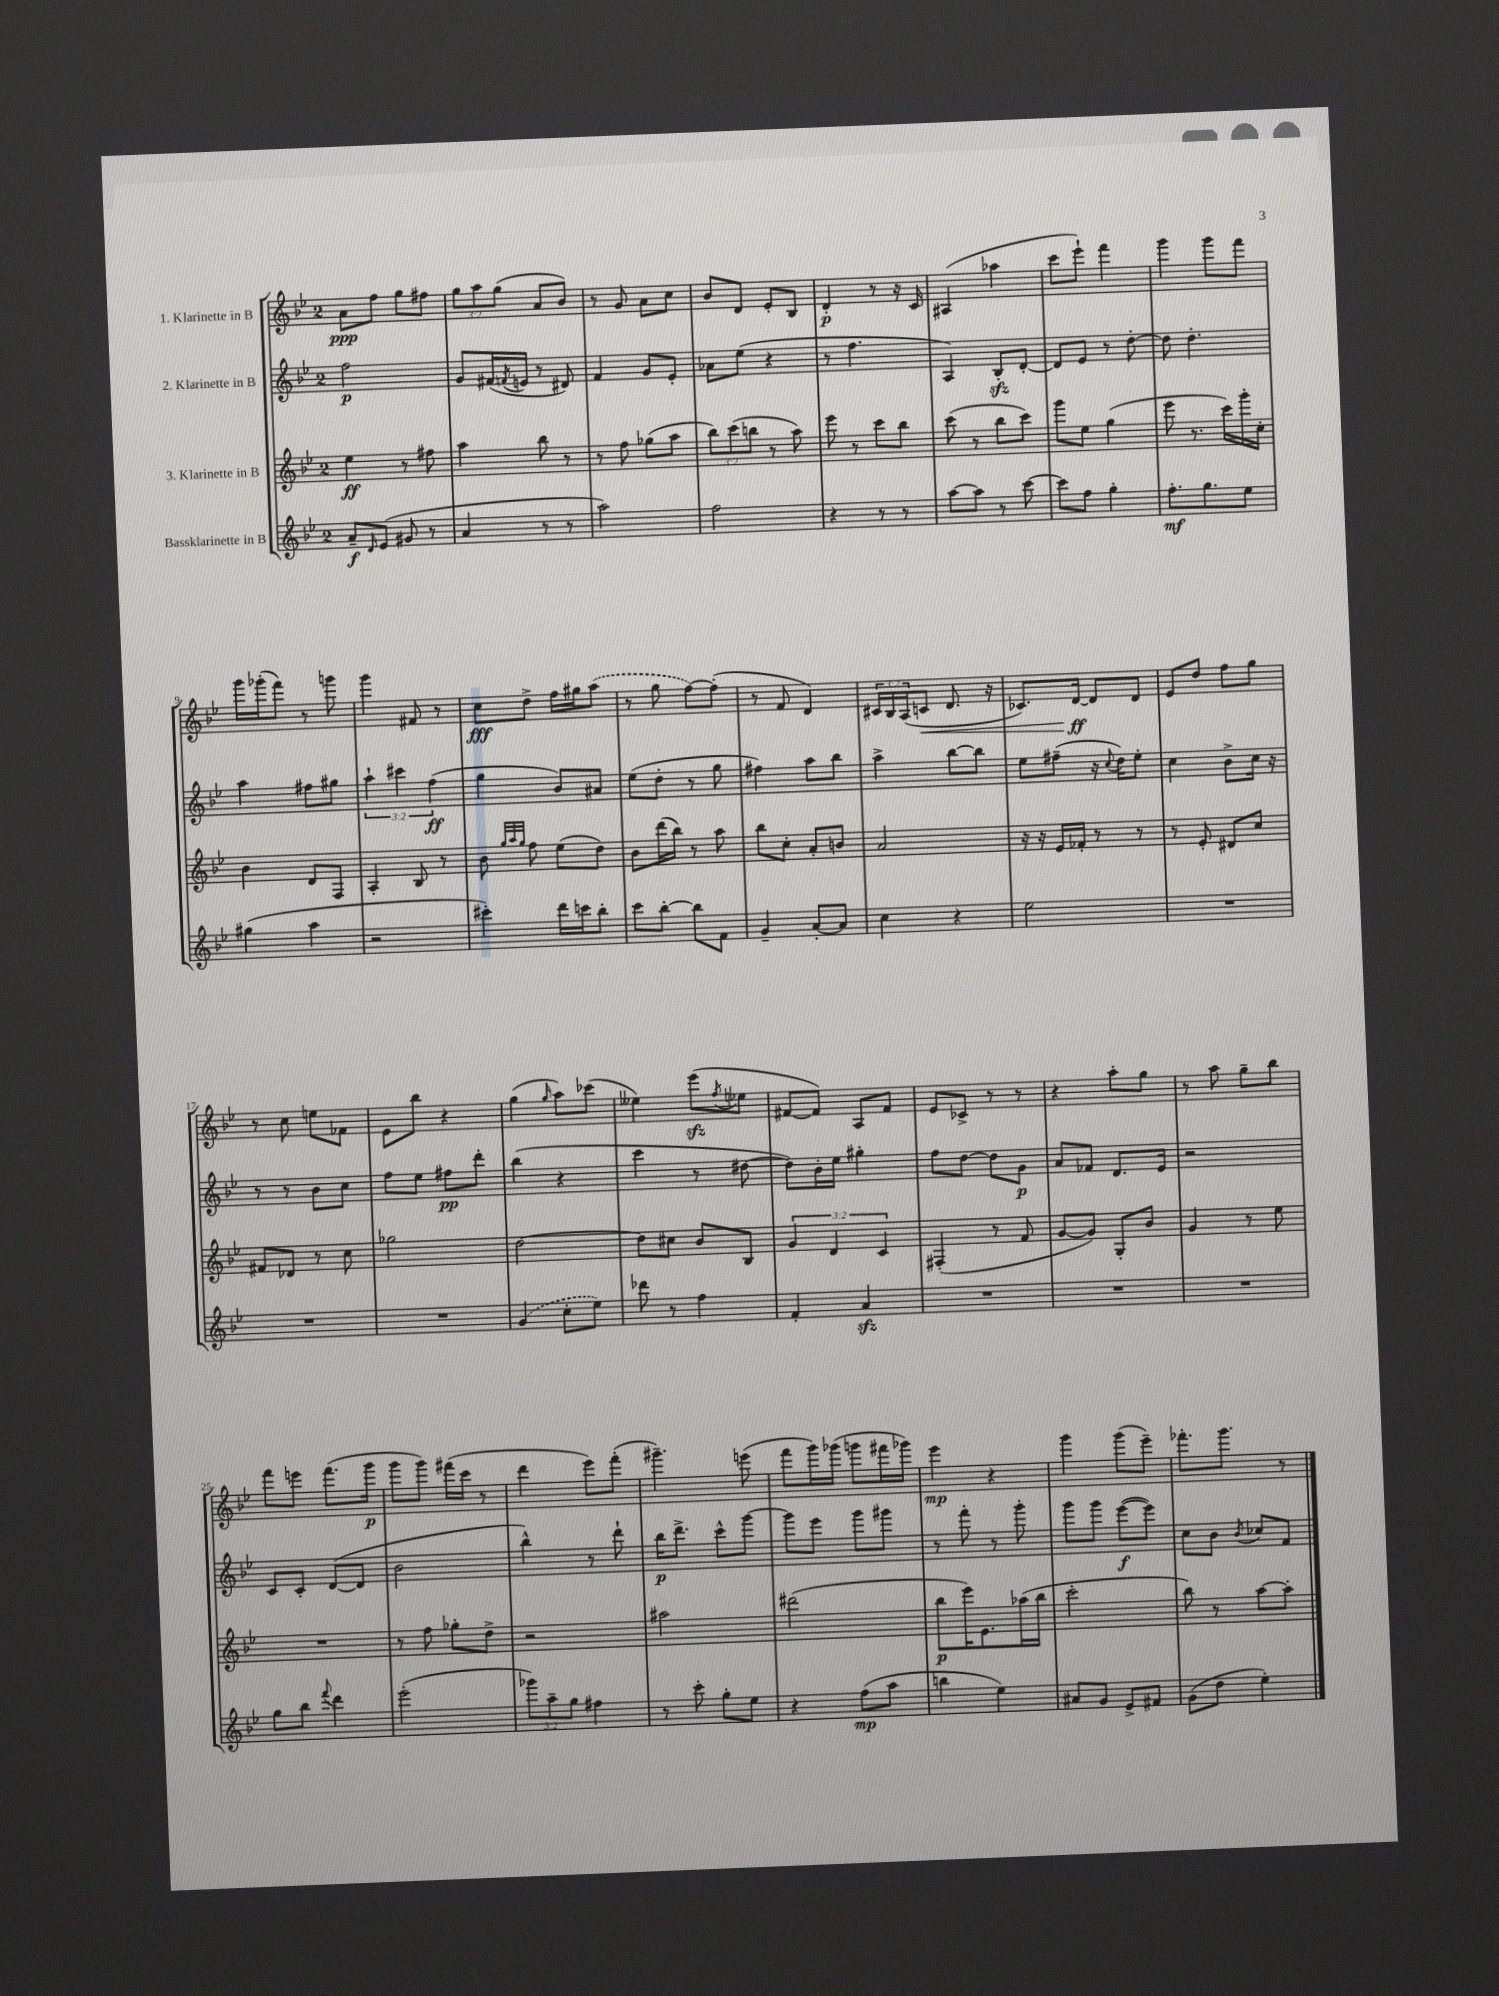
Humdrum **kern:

**kern	**dynam	**kern	**dynam	**kern	**dynam	**kern	**dynam
*part4	*part4	*part3	*part3	*part2	*part2	*part1	*part1
*staff4	*staff4	*staff3	*staff3	*staff2	*staff2	*staff1	*staff1
*I"Bassklarinette in B	*	*I"3. Klarinette in B	*	*I"2. Klarinette in B	*	*I"1. Klarinette in B	*
*clefG2	*	*clefG2	*	*clefG2	*	*clefG2	*
*k[b-e-]	*	*k[b-e-]	*	*k[b-e-]	*	*k[b-e-]	*
*M2/4	*	*M2/4	*	*M2/4	*	*M2/4	*
=1	=1	=1	=1	=1	=1	=1	=1
8a~/L	f	4ee-\	ff	2ff\	p	8a\L	ppp
16qqd/	.	.	.	.	.	.	.
(8e-/J	.	.	.	.	.	8ff\J	.
8g#X/	.	8r	.	.	.	8gg\L	.
8r	.	8ff#X\	.	.	.	8ff#X\J	.
=2	=2	=2	=2	=2	=2	=2	=2
4a/	.	4aa\	.	8g/L	.	12gg\L	.
.	.	.	.	.	.	12aa\	.
.	.	.	.	(16f#X/L	.	.	.
.	.	.	.	.	.	(12gg\J	.
.	.	.	.	8qfn/	.	.	.
.	.	.	.	16en/JJ	.	.	.
8r	.	8bb-\	.	8r	.	8a/L	.
8r	.	8r	.	8d#X/)	.	8b-/J)	.
=3	=3	=3	=3	=3	=3	=3	=3
2aa\)	.	8r	.	4f/	.	8r	.
.	.	8ff\	.	.	.	8g/	.
.	.	(8gg-X\L	.	8g/L	.	8a\L	.
.	.	8aa\J	.	8e-'/J	.	8cc\J	.
=4	=4	=4	=4	=4	=4	=4	=4
2ff\	.	12bb-\L)	.	8a-X\L	.	8b-/L	.
.	.	(12ccc\	.	.	.	.	.
.	.	.	.	(8ee-\J	.	8d/J	.
.	.	12bbn\J	.	.	.	.	.
.	.	8r	.	4r	.	8e-'/L	.
.	.	8aa\)	.	.	.	8B-/J	.
=5	=5	=5	=5	=5	=5	=5	=5
4r	.	8eee-\	.	8r	.	4d'/	p
.	.	8r	.	4.ff\	.	.	.
8r	.	8ccc\L	.	.	.	8r	.
8r	.	8bb-\J	.	.	.	16r	.
.	.	.	.	.	.	16c/	.
=6	=6	=6	=6	=6	=6	=6	=6
[8aa\L	.	(8ccc\	.	4A/)	.	(4A#X/	.
8aa\J]	.	8r	.	.	.	.	.
8r	.	8bb-\L	.	8B-zz'/L	.	4aa-X\	.
[8ccc\	.	8ccc\J)	.	[8d'/J	.	.	.
=7	=7	=7	=7	=7	=7	=7	=7
8ccc\L]	.	8ggg\L	.	8d/L]	.	8ccc\L	.
8ff\J	.	8ee-\J	.	8e-/J	.	8eee-`\J)	.
4gg'\	.	(4gg\	.	8r	.	4fff\	.
.	.	.	.	[8dd'\	.	.	.
=8	=8	=8	=8	=8	=8	=8	=8
8.ff'\L	mf	8eee-\	.	8dd\]	.	4ggg\	.
.	.	8.r	.	4.dd'\	.	.	.
8.gg\	.	.	.	.	.	.	.
.	.	.	.	.	.	8ggg\L	.
.	.	16ccc\LL)	.	.	.	.	.
8ee-\J	.	16ggg'\	.	.	.	8fff\J	.
.	.	16cc'\JJ	.	.	.	.	.
!!LO:LB:g=z
=9	=9	=9	=9	=9	=9	=9	=9
(4gg#X\	.	4b-\	.	4aa\	.	16ggg\LL	.
.	.	.	.	.	.	(16ggg-X'\J	.
.	.	.	.	.	.	8fff\J)	.
4aa\	.	8d/L	.	8ff#X\L	.	8r	.
.	.	8F/J	.	8gg#X\J	.	8gggn\	.
=10	=10	=10	=10	=10	=10	=10	=10
2r	.	4A'/	.	6aa`\	.	4ggg\	.
.	.	.	.	6ccc#X\	.	.	.
.	.	8B-/	.	.	.	8f#X/	.
.	.	.	.	(6ff\	ff	.	.
.	.	8r	.	.	.	8r	.
=11	=11	=11	=11	=11	=11	=11	=11
4ccc#X'\)	.	8b-\	.	4gg\	.	8cc\L	fff
.	.	32qqgg/LLL	.	.	.	.	.
.	.	32qqaa/	.	.	.	.	.
.	.	32qqgg/JJJ	.	.	.	.	.
.	.	8ff\	.	.	.	8dd^\J	.
16ddd\LL	.	(8ee-\L	.	8b-/L)	.	16ff\LL	.
16cccn\J	.	.	.	.	.	16gg#X\J	.
8bb-'\J	.	8dd\J)	.	8a#X/J	.	(8aa\J	.
=12	=12	=12	=12	=12	=12	=12	=12
8ccc\L	.	8b-\L	.	(8ee-\L	.	8r	.
[8bb-'\J	.	(16ddd\L	.	8dd'\J	.	8gg\	.
.	.	16bb-\JJ)	.	.	.	.	.
8bb-\L]	.	8r	.	8r	.	[8ff\L)	.
8f\J	.	8aa\	.	8gg\	.	(8ff'\J]	.
=13	=13	=13	=13	=13	=13	=13	=13
4g~/	.	8bb-\L	.	4ff#X\)	.	8r	.
.	.	8cc'\J	.	.	.	8f/	.
[8a'/L	.	8a'/L	.	8aa\L	.	4d/)	.
8a/J]	.	8bn/J	.	8bb-\J	.	.	.
=14	=14	=14	=14	=14	=14	=14	=14
4cc\	.	2a/	.	4aa^\	.	24c#X/LL	.
.	.	.	.	.	.	24B-/	.
.	.	.	.	.	.	(24A/J	.
!	!	!	!	!	!	!	!LO:HP:b
.	.	.	.	.	.	8cn/J	<
4r	.	.	.	[8bb-\L	.	8.d/	.
.	.	.	.	8bb-\J]	.	.	.
.	.	.	.	.	.	16r	.
=15	=15	=15	=15	=15	=15	=15	=15
2ee-\	.	16r	.	8ee-\L	.	8.c-X/L)	.
.	.	16r	.	.	.	.	.
.	.	16e-/LL	.	(8ff#X~\J	.	.	.
.	.	16f-X'/JJ	.	.	.	[16d/Jk	ff
.	.	8r	.	16r	.	8d/L]	[
.	.	.	.	8qqcc/	.	.	.
.	.	.	.	16dd\KL)	.	.	.
.	.	8r	.	8ee-'\J	.	8d/J	.
=16	=16	=16	=16	=16	=16	=16	=16
2r	.	8r	.	4cc\	.	8e-/L	.
.	.	8e-'/	.	.	.	8dd/J	.
.	.	8d#X/L	.	8b-^\L	.	8ff\L	.
.	.	8cc/J	.	16cc\Jk	.	8gg\J	.
.	.	.	.	16r	.	.	.
!!LO:LB:g=z
=17	=17	=17	=17	=17	=17	=17	=17
2r	.	8f#X/L	.	8r	.	8r	.
.	.	8d-X/J	.	8r	.	8cc\	.
.	.	8r	.	8b-\L	.	8een\L	.
.	.	8cc\	.	8cc\J	.	8f-X\J	.
=18	=18	=18	=18	=18	=18	=18	=18
2r	.	2gg-X\	.	8ff\L	.	8e-\L	.
.	.	.	.	8ee-\J	.	8bb-\J	.
.	.	.	.	8ff#X\L	pp	4r	.
.	.	.	.	8ddd'\J	.	.	.
=19	=19	=19	=19	=19	=19	=19	=19
(4g/	.	[2dd\	.	(4bb-\	.	(4gg\	.
.	.	.	.	.	.	16qqgg/	.
8cc'\L	.	.	.	4r	.	8aa\L)	.
8ee-\J)	.	.	.	.	.	(8ccc-X\J	.
=20	=20	=20	=20	=20	=20	=20	=20
8ddd-X\	.	8dd\L]	.	4ccc\	.	4ee--X\)	.
8r	.	8cc#X\J	.	.	.	.	.
4ff\	.	8b-/L	.	8r	.	(8eee-zz\L	.
.	.	.	.	.	.	8qff/	.
.	.	8B-/J	.	[8dd#X\	.	8ee-X\J	.
=21	=21	=21	=21	=21	=21	=21	=21
4f'/	.	6g/	.	8dd#\L])	.	[8f#X/L	.
.	.	.	.	16b-'\L	.	8f#/J])	.
.	.	6d/	.	.	.	.	.
.	.	.	.	16ee-\JJ	.	.	.
4azz/	.	.	.	4gg#X'\	.	8A/L	.
.	.	6c/	.	.	.	.	.
.	.	.	.	.	.	8f#/J	.
=22	=22	=22	=22	=22	=22	=22	=22
2r	.	(4F#X'/	.	8ff\L	.	8e-/L	.
.	.	.	.	[8dd\J	.	8c-X^/J	.
.	.	8r	.	8dd\L]	.	8r	.
.	.	8f/	.	8g\J	p	8r	.
=23	=23	=23	=23	=23	=23	=23	=23
2r	.	[8g/L	.	8a/L	.	4r	.
.	.	8g/J])	.	8f-X/J	.	.	.
.	.	8G'/L	.	8.d/L	.	8aa'\L	.
.	.	8b-/J	.	.	.	8gg\J	.
.	.	.	.	16e-/Jk	.	.	.
=24	=24	=24	=24	=24	=24	=24	=24
2r	.	4g/	.	2r	.	8r	.
.	.	.	.	.	.	8aa\	.
.	.	8r	.	.	.	8gg~\L	.
.	.	8ee-\	.	.	.	8bb-\J	.
!!LO:LB:g=z
=25	=25	=25	=25	=25	=25	=25	=25
8gg\L	.	2r	.	8c/L	.	8fff\L	.
8bb-\J	.	.	.	8c'/J	.	8eeen\J	.
8qqfff/	.	.	.	.	.	.	.
4ddd\	.	.	.	([8d/L	.	(8.fff\L	.
.	.	.	.	8d/J]	.	.	.
.	.	.	.	.	.	16ggg\Jk	p
=26	=26	=26	=26	=26	=26	=26	=26
(2eee-'\	.	8r	.	2b-\	.	8ggg\L	.
.	.	8ff\	.	.	.	8ggg\J)	.
.	.	8gg-X'\L	.	.	.	(16fff#X\LL	.
.	.	.	.	.	.	16ccc\JJ	.
.	.	8dd^\J	.	.	.	8r	.
=27	=27	=27	=27	=27	=27	=27	=27
12ggg-X\L)	.	2r	.	4bb-^^\)	.	4ddd\	.
12aa~\	.	.	.	.	.	.	.
12gg\J	.	.	.	.	.	.	.
4ff#X\	.	.	.	8r	.	8eee-\L)	.
.	.	.	.	8ddd`\	.	(8fff'\J	.
=28	=28	=28	=28	=28	=28	=28	=28
8r	.	2aa#X\	.	16bb-\KL	p	4.ggg#X~\)	.
.	.	.	.	8.ddd^\J	.	.	.
8ccc'\	.	.	.	.	.	.	.
8gg'\L	.	.	.	8ccc^^\L	.	.	.
8ee-\J	.	.	.	[8ggg\J	.	(8eeen\	.
=29	=29	=29	=29	=29	=29	=29	=29
4r	.	(2ddd#X\	.	8ggg\L]	.	8fff\L	.
.	.	.	.	8eee-\J	.	16ggg\L)	.
.	.	.	.	.	.	(16ggg-X\JJ	.
(8ff\L	mp	.	.	8ggg\L	.	8gggn\L	.
8aa\J	.	.	.	8ggg#X\J	.	16fff#X\L	.
.	.	.	.	.	.	16ggg-X\JJ)	.
=30	=30	=30	=30	=30	=30	=30	=30
4bbn\	.	8bb-\L	p	8r	.	4eee-\	mp
.	.	16eee-\K)	.	8fff'\	.	.	.
.	.	8.e-\	.	.	.	.	.
4ee-\)	.	.	.	8r	.	4r	.
.	.	(16aa-X\L	.	8ggg'\	.	.	.
.	.	16bb-\JJ	.	.	.	.	.
=31	=31	=31	=31	=31	=31	=31	=31
8a#X/L	.	2ccc'\	.	8ggg\L	.	4ggg\	.
8g/J	.	.	.	8ggg\J	.	.	.
8e-^/L	.	.	.	([8eee-\L	f	(8ggg\L	.
8f#X/J	.	.	.	8eee-\J])	.	8eee-~\J)	.
=32	=32	=32	=32	=32	=32	=32	=32
(8g\L	.	8bb-\)	.	8cc\L	.	8.fff-X'\L	.
8dd\J	.	8r	.	8b-\J	.	.	.
.	.	.	.	.	.	8.ggg\J	.
.	.	.	.	8qb-/	.	.	.
4ee-'\)	.	[8aa\L	.	8cc-X/L	.	.	.
.	.	8aa'\J]	.	8f/J	.	8r	.
==	==	==	==	==	==	==	==
*-	*-	*-	*-	*-	*-	*-	*-
